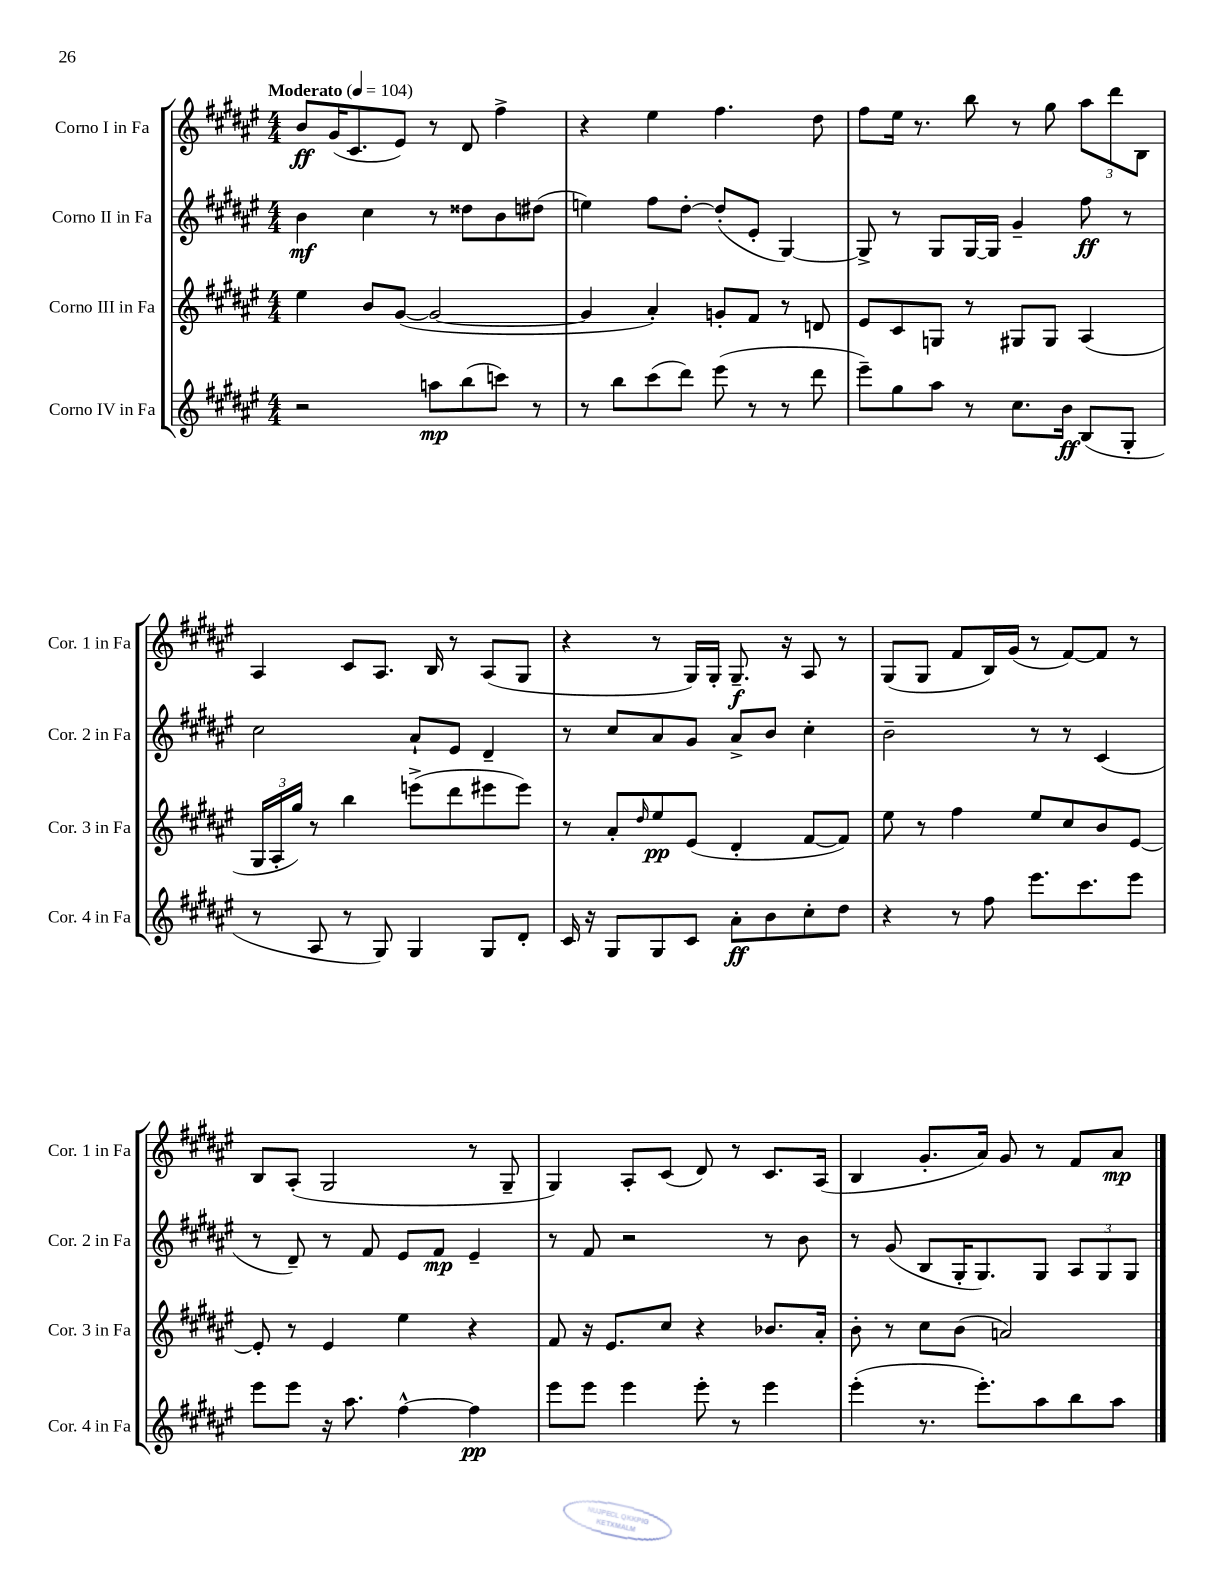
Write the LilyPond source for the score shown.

<<
\new StaffGroup <<
\new Staff = "s0" \with { instrumentName = "Corno I in Fa" shortInstrumentName = "Cor. 1 in Fa" } {
    \clef treble \key fis \major \numericTimeSignature \time 4/4 \tempo "Moderato" 4 = 104
    b'8\ff gis'16( cis'8. eis'8) r8 dis'8 fis''4-> |
    r4 eis''4 fis''4. dis''8 |
    fis''8 eis''16 r8. b''8 r8 gis''8 \tuplet 3/2 { ais''8 dis'''8 b8 } |
    ais4 cis'8 ais8. b16 r8 ais8( gis8 |
    r4 r8 gis16) gis16-. gis8.--\f r16 ais8 r8 |
    gis8( gis8 fis'8 b16) gis'16( r8 fis'8~) fis'8 r8 |
    b8 ais8-.( gis2 r8 gis8-- |
    gis4) ais8-. cis'8( dis'8) r8 cis'8. ais16( |
    b4 gis'8.-. ais'16) gis'8 r8 fis'8 ais'8\mp \bar "|." |
}
\new Staff = "s1" \with { instrumentName = "Corno II in Fa" shortInstrumentName = "Cor. 2 in Fa" } {
    \clef treble \key fis \major \numericTimeSignature \time 4/4
    b'4\mf cis''4 r8 disis''8 b'8 dis''8( |
    e''4) fis''8 dis''8~-. dis''8-.( eis'8-. gis4~) |
    gis8-> r8 gis8 gis16~ gis16 gis'4-- fis''8\ff r8 |
    cis''2 ais'8-! eis'8 dis'4-- |
    r8 cis''8 ais'8 gis'8 ais'8-> b'8 cis''4-. |
    b'2-- r8 r8 cis'4( |
    r8 dis'8--) r8 fis'8 eis'8 fis'8\mp eis'4-- |
    r8 fis'8 r2 r8 b'8 |
    r8 gis'8( b8 gis16-. gis8.) gis8 \tuplet 3/2 { ais8 gis8 gis8 } \bar "|." |
}
\new Staff = "s2" \with { instrumentName = "Corno III in Fa" shortInstrumentName = "Cor. 3 in Fa" } {
    \clef treble \key fis \major \numericTimeSignature \time 4/4
    eis''4 b'8 gis'8~( gis'2~ |
    gis'4 ais'4-.) g'8-. fis'8 r8 d'8 |
    eis'8 cis'8 g8 r8 gis8 gis8 ais4( |
    \tuplet 3/2 { gis16 ais16-. gis''16) } r8 b''4 e'''8->( dis'''8 eis'''8 eis'''8) |
    r8 ais'8-. \grace { dis''16 } eis''8\pp eis'8( dis'4-. fis'8~ fis'8) |
    eis''8 r8 fis''4 eis''8 cis''8 b'8 eis'8~ |
    eis'8-. r8 eis'4 eis''4 r4 |
    fis'8 r16 eis'8. cis''8 r4 bes'8. ais'16-. |
    b'8-. r8 cis''8 b'8( a'2) \bar "|." |
}
\new Staff = "s3" \with { instrumentName = "Corno IV in Fa" shortInstrumentName = "Cor. 4 in Fa" } {
    \clef treble \key fis \major \numericTimeSignature \time 4/4
    r2 a''8\mp b''8( c'''8) r8 |
    r8 b''8 cis'''8( dis'''8) eis'''8( r8 r8 dis'''8 |
    eis'''8--) gis''8 ais''8 r8 cis''8. b'16\ff b8( gis8-. |
    r8 ais8 r8 gis8) gis4 gis8 dis'8-. |
    cis'16 r16 gis8 gis8 cis'8 ais'8-.\ff b'8 cis''8-. dis''8 |
    r4 r8 fis''8 eis'''8. cis'''8. eis'''8 |
    eis'''8 eis'''8 r16 ais''8. fis''4~-^ fis''4\pp |
    eis'''8 eis'''8 eis'''4 eis'''8-. r8 eis'''4 |
    eis'''4-.( r8. eis'''8.-.) ais''8 b''8 ais''8 \bar "|." |
}
>>
>>
\layout { \context { \Score \remove "Bar_number_engraver" } }
